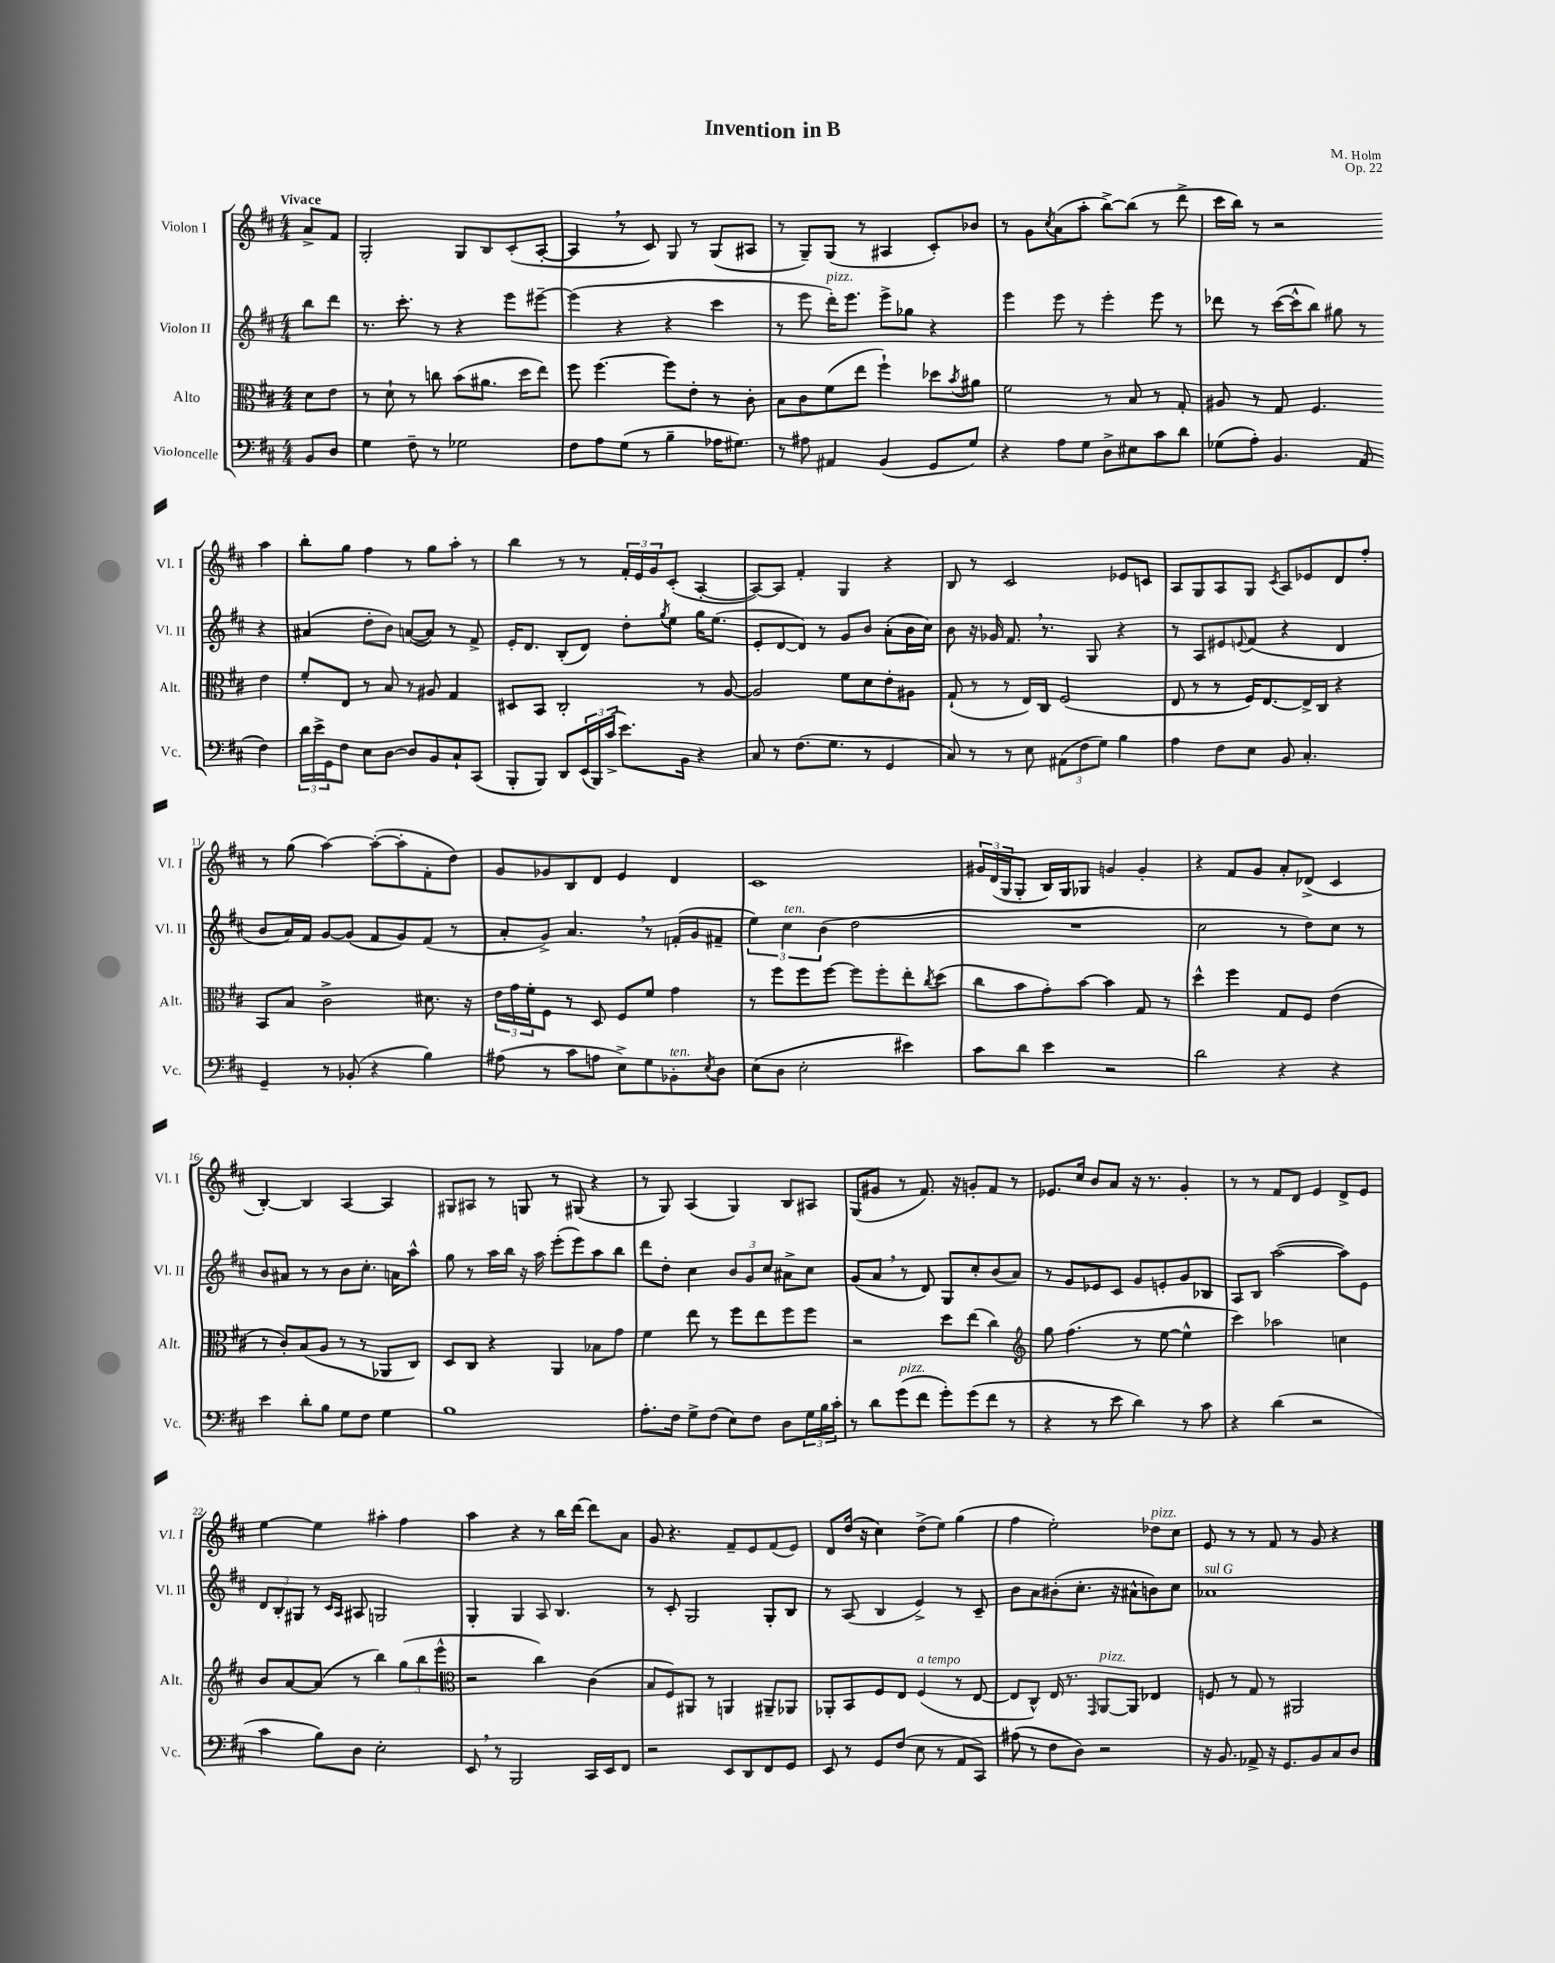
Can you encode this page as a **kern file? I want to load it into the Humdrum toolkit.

**kern	**kern	**kern	**kern
*part4	*part3	*part2	*part1
*staff4	*staff3	*staff2	*staff1
*I"Violoncelle	*I"Alto	*I"Violon II	*I"Violon I
*I'Vc.	*I'Alt.	*I'Vl. II	*I'Vl. I
*clefF4	*clefC3	*clefG2	*clefG2
*k[f#c#]	*k[f#c#]	*k[f#c#]	*k[f#c#]
*M4/4	*M4/4	*M4/4	*M4/4
=	=	=	=
!	!	!	!LO:TX:a:B:t=Vivace
8BB/L	8d\L	8bb\L	8a^/L
8D/J	8e\J	8ddd\J	8f#/J
=1	=1	=1	=1
4G\	8r	8.r	2G'/
.	8d`\	.	.
.	.	8.ccc#'\	.
8F#~\	8r	.	.
8r	8ccn\	8r	.
2G-X\	(8b\L	4r	8G/L
.	8.a#X\J	.	8B/
.	.	8eee\L	(8c#'/
.	16dd\KL	.	.
.	8ee\J)	[8eee#X~\J	[8A'/J
=2	=2	=2	=2
8F#\L	8ff#\	(4eee#\]	4A,/]
8A\	[4.ff#\	.	.
(8G\J	.	4r	8r
8r	.	.	8c#/)
4B~\	8ff#\L]	4r	8G/
.	8e'\J	.	8r
16A-X\KL	8r	4ccc#\	(8G/L
8.G#X\J)	.	.	.
.	8c#'\	.	8A#X/J
=3	=3	=3	=3
8r	8B\L	8r	8r
8A#X\	8c#\	8eee\	8G~/L)
!	!	!LO:TX:a:i:t=pizz.	!
4AA#X/	(8f#\	16ddd'\KL)	(8G/J
.	.	8.eee\J	.
.	8ee\J	.	8r
(4BB/	4ff#`\)	8eee^\L	4A#X/
.	.	8gg-X\J	.
8GG/L	8dd-X\L	4r	8c#'/L)
.	8qb/	.	.
8G/J)	8a#X\J	.	8b-X/J
=4	=4	=4	=4
4r	2f#\	4eee\	8r
.	.	.	8g\L
.	.	.	8qcc#/
8A\L	.	8eee\	(8a\
8G\J	.	8r	8aa'\J
8D^\L	8r	4eee'\	[8bb^\L)
8E#X\	8B/	.	(8bb\J]
8c#\	8r	8eee\	8r
8d\J	8G'/	8r	8ddd^\
=5	=5	=5	=5
(8G-X\L	8A#X/	8ddd-X\	16ccc#\LL
.	.	.	16bb\JJ)
8A'\J)	8r	8r	8r
4.BB/	8G/	([16ccc#\LL	2r
.	.	16ccc#^^\J]	.
.	4.F#/	8bb\J)	.
.	.	8gg#X\	.
(8AA/	.	8r	.
4F#\)	4e\	4r	4aa\
!!LO:LB:g=z
=6	=6	=6	=6
24d\LL	8f#'/L	(4a#X/	8bb'\L
24e^\	.	.	.
24GG\J	.	.	.
8F#\J	8E/J	.	8gg\J
8E\L	8r	8dd'\L	4ff#\
[8D\J	8B/	8b\J)	.
8D/L]	8r	([8an/L	8r
8BB/	8A#X/	8a/J])	8gg\L
8C#`/	4G/	8r	8aa'\J
(8CC#/J	.	8f#^/	8r
=7	=7	=7	=7
8BBB'/L	8D#X/L	16e'/KL	4bb\
.	.	8.d/J	.
8BBB/J)	8BB/J	.	.
8DD/L	2C#'/	(8B'/L	8r
(24EE/L	.	8d/J)	8r
24BBB/)	.	.	.
(24c#^/JJ	.	.	.
8.e\L)	.	8dd'\L	24f#'/LL
.	.	.	24e/
.	.	.	24g/J
.	.	8qgg/	.
.	.	8ee\J	(8c#'/J
16BB\Jk	.	.	.
4r	8r	16gg\KL	[4A'/
.	.	(8.ee\J	.
.	[8A/	.	.
=8	=8	=8	=8
8C#/	2A/]	8e'/L	8A/L_)
8r	.	[8d/	8A/J]
(8.F#\L	.	8d/J])	4f#'/
.	.	8r	.
8.G\J	.	.	.
.	8f#\L	8g/L	4G/
8r	8d\	8b/J	.
4GG/	8e'\	(8a'\L	4r
.	8A#X\J	16b\L	.
.	.	16cc#\JJ)	.
=9	=9	=9	=9
8C#/)	(8G`/	8b\	8B/
8r	8r	16r	8r
.	.	16g-X/	.
8r	8r	8.f#,/	2c#/
8E\	16E/LL)	.	.
.	16C#/JJ	8.r	.
(12AA#X\L	(2F#/	.	.
12F#\	.	.	.
.	.	8G/	.
12G\J)	.	.	.
4B\	.	4r	8e-X/L
.	.	.	8cn/J
=10	=10	=10	=10
4A\	8E/	8r	8A/L
.	8r	8A/L	8G/
8F#\L	8r	8e#X/	8A/
.	.	8qqen/	.
8E\J	16F#/KL)	(8f#/J	8G/J
.	[8.E/	.	.
.	.	.	8qc#/
8BB/	.	4r	8A/L
4.C#'/	16E^/L]	.	8e-X/
.	16C#/JJ	.	.
.	4r	4d/	8d/
.	.	.	8ff#'/J
!!LO:LB:g=z
=11	=11	=11	=11
4GG~/	8BB/L	8b/L	8r
.	8B/J	16a/L)	(8gg\
.	.	16f#/JJ	.
8r	2c#^\	[8g/L	[4aa\)
(8BB-X'/	.	(8g/J]	.
4r	.	8f#/L	(8aa'\L_
.	.	8g/)	8aa'\]
4B\)	8.d#X\	(8f#/J	8f#'\
.	.	8r	8dd\J)
.	16r	.	.
=12	=12	=12	=12
(8A#X\	24e\LL	8a'/L	8g/L
.	24g\	.	.
.	24f#'\J	.	.
8r	8F#\J	8g^/J)	8g-X/
8c#\L	8r	4.a,/	8B/
8An\J	8D/	.	8d/J
8E^\L)	8F#/L	.	4e/
8G\	8f#/J	8r	.
!LO:TX:a:i:t=ten.	!	!	!
8BB-X'\	4g\	(16fn'/LL	4d/
.	.	16g/J	.
8qE/	.	.	.
8D\J	.	8f#X~/J	.
=13	=13	=13	=13
(8E\L	8r	6ee\)	1c#
8D\J	8ff#\L	.	.
!	!	!LO:TX:a:i:t=ten.	!
.	.	6cc#\	.
2E'\	8ff#\	.	.
.	.	(6b\	.
.	[8ff#\J	.	.
.	8ff#\L]	2dd\	.
.	8ff#'\	.	.
4e#X\)	8ee'\	.	.
.	8qcc#/	.	.
.	(8dd\J	.	.
=14	=14	=14	=14
8c#\L	8cc#\L	1r	24g#X/LL
.	.	.	(24d/
.	.	.	24G/J
8d\J	8b\	.	8G'/J
4e\	8g'\)	.	16B/LL)
.	.	.	16G/J
.	[8b\J	.	8G-X/J
2r	4b\]	.	4gn/
.	8G/	.	4g'/
.	8r	.	.
=15	=15	=15	=15
2d\	4dd^^\	2cc#\	4r
.	4ff#\	.	8f#/L
.	.	.	8g/J
4r	8G/L	8r	8a'/L
.	8F#/J	8dd\L)	(8d-X^/J
4r	(4e\	8cc#\J	4c#/
.	.	8r	.
!!LO:LB:g=z
=16	=16	=16	=16
4e\	8r	8b/L	[4B'/)
.	8c#'/L)	8a#X/J	.
8d'\L	(8B/	8r	4B/]
8B\J	8A/J	8r	.
8G\L	8r	8b\L	[4A/
8F#\J	8r	8.cc#'\J	.
4G\	8AA-X/L	.	4A/]
.	.	16an\KL	.
.	8C#/J)	8aa^^\J	.
=17	=17	=17	=17
1B	8D/L	8gg\	8G#X/L
.	8C#/J	8r	8A#X/J
.	4r	16aa\LL	8r
.	.	16bb\JJ	.
.	.	16r	8Gn/
.	.	16aa\	.
.	4AA/	(8eee'\L	8r
.	.	8eee\)	(8G#X/
.	8B-X\L	8aa\	4r
.	8g\J	8bb\J	.
=18	=18	=18	=18
8.A'\L	4f#\	8ddd\L	8r
.	.	8dd'\J	8G/)
16F#\Jk	.	.	.
8G^\L	8ee\	4cc#\	(4A/
(8F#\J	8r	.	.
8E\L)	8ff#\L	12b/L	4G/)
.	.	12g/	.
8F#\J	8ee\	.	.
.	.	12cc#/J	.
8D\L	8ff#\	8a#X^\L	8B/L
24G\L	8ff#\J	8cc#\J	8A#X/J
24B\	.	.	.
24c#'\JJ	.	.	.
=19	=19	=19	=19
8r	2r	(8g/L	(8G/L
8d\L	.	8a,/J	8g#X/J
!LO:TX:a:i:t=pizz.	!	!	!
(8g\	.	8r	8r
8f#\J	.	8d/)	8.f#/)
8g'\L)	8dd\L	8G/L	.
.	.	.	16r
(8g\	(8ee\J	8cc#'/	8gn'/L
8f#\J	4cc#\)	(8b/	8f#/J
8r	.	8a/J)	8r
=20	=20	=20	=20
*	*clefG2	*	*
4r	8gg\	8r	8.e-X/L
.	(4.ff#\	8g/L	.
.	.	.	16cc#/Jk
8r	.	8e-X/	8b/L
8e\	.	8c#/J	8a/J
4d\)	8r	8g/L	16r
.	.	.	8.r
.	[8ee\	8en'/	.
8r	4ee^^\]	8g/	4g'/
8c#\	.	8B-X/J	.
=21	=21	=21	=21
4r	4ccc#\)	8A/L	8r
.	.	8B/J	8r
(4d\	2aa-X\	([2aa\	8f#/L
.	.	.	8d/J
2r	.	.	4e/
.	4ccn\	8aa\L])	8d^/L
.	.	8e\J	8e/J
!!LO:LB:g=z
=22	=22	=22	=22
4c#\	8b/L	12d/L	[4ee\
.	.	12B'/	.
.	[8a/	.	.
.	.	12G#X/J	.
8B\L)	(8a/J]	8r	4ee\]
.	.	16qqc#/LL	.
.	.	16qqA/JJ	.
8D\J	8r	8A#X/	.
2E'\	4bb\)	2Gn/	4aa#X'\
.	(12gg\L	.	4ff#\
.	12bb\	.	.
.	12eee^^\J	.	.
=23	=23	=23	=23
*	*clefC3	*	*
8EE,/	2r	4G'/	4aa\
8r	.	.	.
2BBB/	.	4G/	4r
.	4cc#\)	8A/	8r
.	.	4.B/	16bb\LL
.	.	.	[16ddd\JJ
16CC#/LL	(4c#\	.	8ddd\L]
16EE/J	.	.	.
8FF#/J	.	.	8a\J
=24	=24	=24	=24
2r	8B/L	8r	8g/
.	8F#/)	8c#'/	4.r
.	8AA#X/J	2G/	.
.	8r	.	.
8EE/L	4AAn/	.	8f#~/L
8DD/	.	.	8e/
8FF#/	8AA#X~/L	8G'/L	(8f#/
8GG/J	8AA-X/J	8B/J	8e/J)
=25	=25	=25	=25
8EE/	8AA-X'/L	8r	8d/L
8r	8BB/	(8A/	(16dd/Jk
.	.	.	16r
8GG/L	8F#/	4B/	4cc#\)
(8F#/J	8E/J	.	.
!	!LO:TX:a:i:t=a tempo	!	!
8E\	(4F#/	4e^/)	(8dd^\L
8r	.	.	8ee\J)
8AA/L	8r	8r	(4gg\
8CC#/J)	[8E/	8c#~/	.
=26	=26	=26	=26
(8A#X\	8E/L]	8b\L	4ff#\
8r	8C#^^/J)	8a\	.
8F#\L	16E/	(8b#X'\	2ee'\)
.	8.r	.	.
8D\J)	.	8.cc#'\J	.
.	16qqGG/	.	.
!	!LO:TX:a:i:t=pizz.	!	!
2r	[8AA/L	.	.
.	.	16r	.
.	8AA/J]	8a#X^^\L	.
!	!	!	!LO:TX:a:i:t=pizz.
.	4E-X/	8bn\)	8dd-X\L
.	.	8cc#\J	8cc#\J
=27	=27	=27	=27
!	!	!LO:TX:a:i:t=sul G	!
16r	8Fn/	1a-X	8e/
8.BB/	.	.	.
.	8r	.	8r
8AA-X^/	8G/	.	8r
16r	8r	.	8f#/
8.GG/L	.	.	.
.	2AA#X/	.	8r
8BB/	.	.	8g/
8C#/	.	.	4r
8D/J	.	.	.
==	==	==	==
*-	*-	*-	*-
